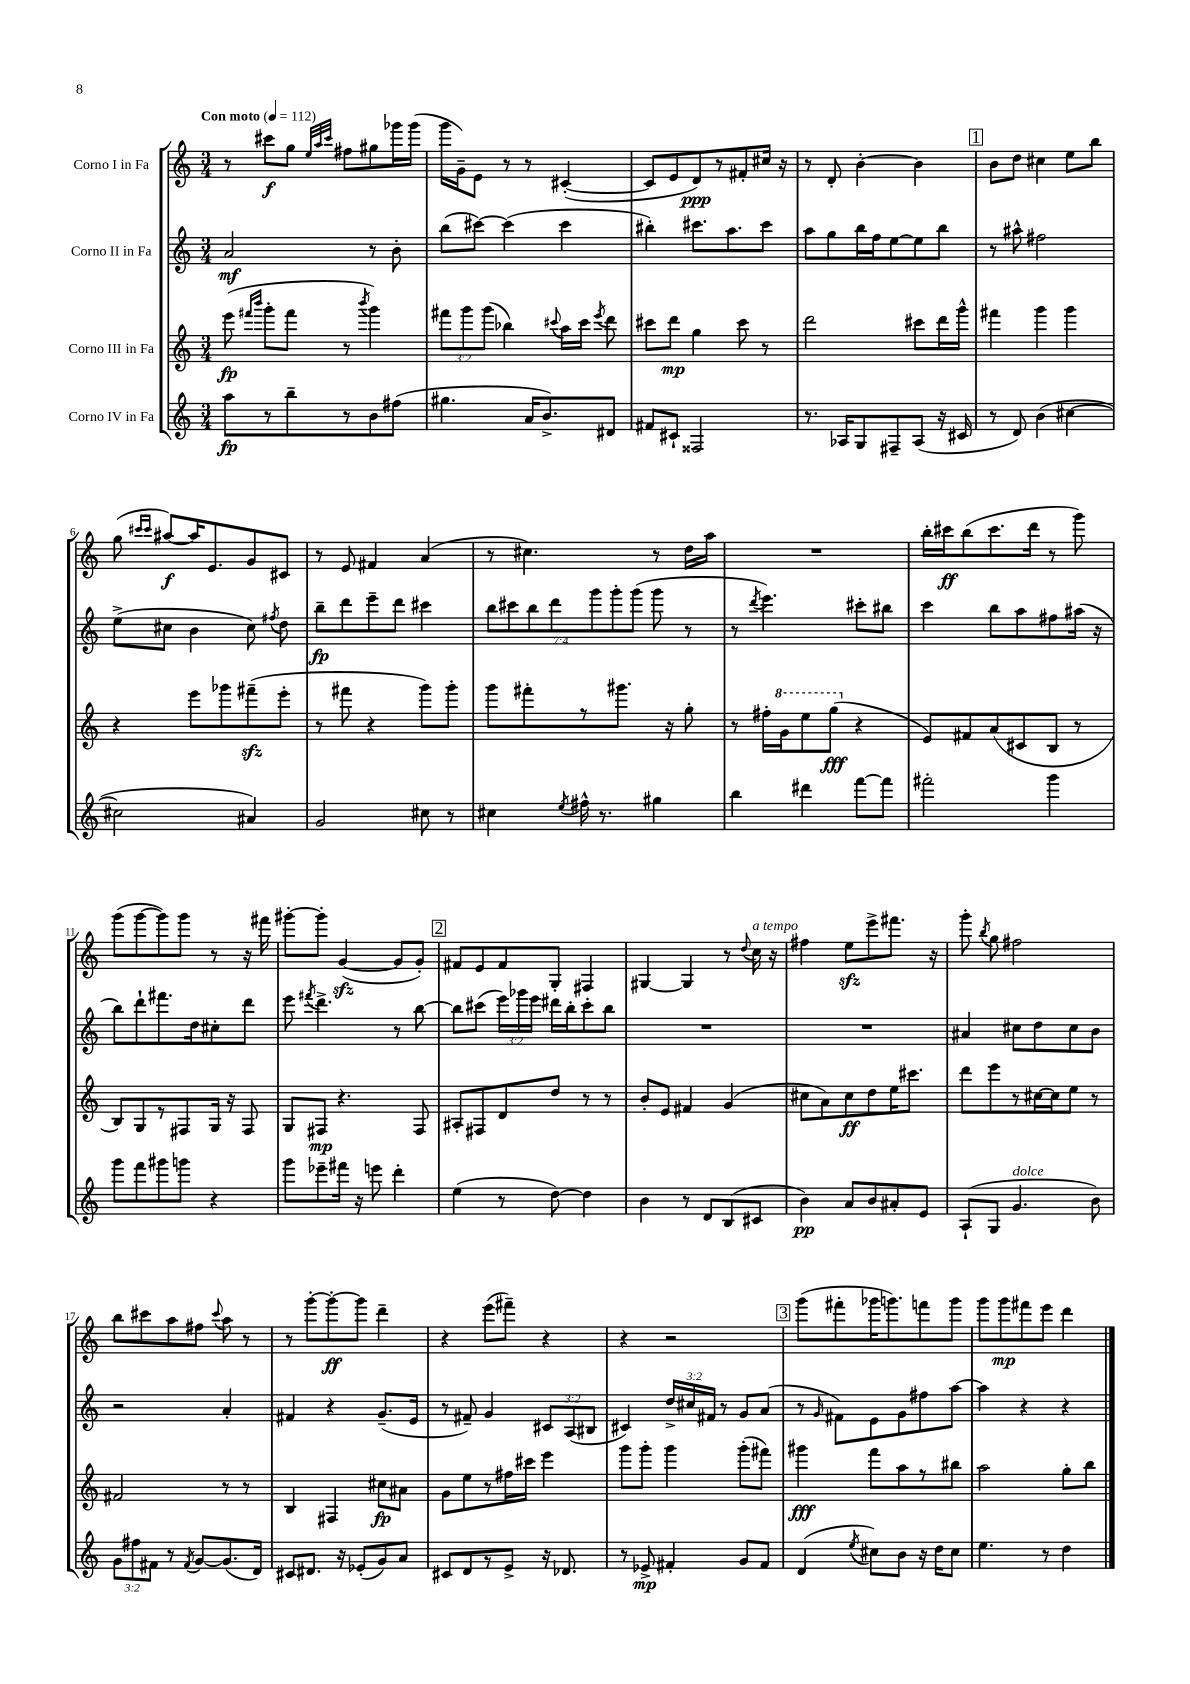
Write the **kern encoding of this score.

**kern	**dynam	**kern	**dynam	**kern	**dynam	**kern	**dynam
*part4	*part4	*part3	*part3	*part2	*part2	*part1	*part1
*staff4	*staff4	*staff3	*staff3	*staff2	*staff2	*staff1	*staff1
*I"Corno IV in Fa	*	*I"Corno III in Fa	*	*I"Corno II in Fa	*	*I"Corno I in Fa	*
*clefG2	*	*clefG2	*	*clefG2	*	*clefG2	*
*k[]	*	*k[]	*	*k[]	*	*k[]	*
*M3/4	*	*M3/4	*	*M3/4	*	*M3/4	*
*MM112	*	*MM112	*	*MM112	*	*MM112	*
=1	=1	=1	=1	=1	=1	=1	=1
!	!	!	!	!	!	!LO:TX:a:B:t=Con moto	!
8aa\L	fp	(8eee\	fp	2a/	mf	8r	.
.	.	16qqfff#X/LL	.	.	.	.	.
.	.	16qqbbb/JJ	.	.	.	.	.
8r	.	8ggg'\L	.	.	.	8ccc#X\L	f
8bb~\	.	8fff#\J	.	.	.	8gg\J	.
.	.	.	.	.	.	32qqee/LLL	.
.	.	.	.	.	.	32qqaa/	.
.	.	.	.	.	.	32qqccc#/JJJ	.
8r	.	8r	.	.	.	8ff#X\L	.
.	.	8qbbb/	.	.	.	.	.
8b\	.	4ggg\)	.	8r	.	8gg#X\	.
(8ff#X\J	.	.	.	8b'\	.	16ggg-X\L	.
.	.	.	.	.	.	(16ggg-\JJ	.
=2	=2	=2	=2	=2	=2	=2	=2
4.gg#X\	.	12fff#X\L	.	(8bb\L	.	16ggg\LL	.
.	.	.	.	.	.	16g~\J)	.
.	.	12ggg\	.	.	.	.	.
.	.	.	.	[8ccc#X\J)	.	8e\J	.
.	.	(12ggg\J	.	.	.	.	.
.	.	4bb-X\)	.	(4ccc#\]	.	8r	.
16a/KL	.	.	.	.	.	8r	.
8.b^/)	.	.	.	.	.	.	.
.	.	8qqccc#X/	.	.	.	.	.
.	.	16aa\LL	.	4ccc#\	.	([4c#X'/	.
.	.	16ccc#\JJ	.	.	.	.	.
.	.	8qeee/	.	.	.	.	.
8d#X/J	.	8ddd\	.	.	.	.	.
=3	=3	=3	=3	=3	=3	=3	=3
8f#X/L	.	8ccc#X\L	.	4bb#X'\)	.	8c#/L]	.
8c#X`/J	.	8ddd\J	mp	.	.	8e/	.
2F##X/	.	4gg\	.	8.ccc#X\L	.	8d/)	ppp
.	.	.	.	.	.	8r	.
.	.	.	.	8.aa\	.	.	.
.	.	8ccc#\	.	.	.	8f#X'/	.
.	.	8r	.	8ccc#\J	.	16cc#X/Jk	.
.	.	.	.	.	.	16r	.
=4	=4	=4	=4	=4	=4	=4	=4
8.r	.	2ddd\	.	8aa\L	.	8r	.
.	.	.	.	8gg\	.	8d'/	.
16A-X/KL	.	.	.	.	.	.	.
8G/	.	.	.	16bb\L	.	[4b'\	.
.	.	.	.	16ff\J	.	.	.
8F#X~/	.	.	.	[8ee\	.	.	.
(8A-/J	.	8ccc#X\L	.	8ee\]	.	4b\]	.
16r	.	16ddd\L	.	8bb\J	.	.	.
16c#X/	.	16ggg^^\JJ	.	.	.	.	.
!!LO:REH:place=s1:t=1
=5	=5	=5	=5	=5	=5	=5	=5
8r	.	4fff#X\	.	8r	.	8b\L	.
8d/)	.	.	.	8aa#X^^\	.	8dd\J	.
(4b\	.	4ggg\	.	2ff#X\	.	4cc#X\	.
[4cc#X\	.	4ggg\	.	.	.	8ee\L	.
.	.	.	.	.	.	8bb\J	.
!!LO:LB:g=z
=6	=6	=6	=6	=6	=6	=6	=6
2cc#X\]	.	4r	.	(8ee^\L	.	(8gg\	.
.	.	.	.	.	.	16qqccc#X/LL	.
.	.	.	.	.	.	16qqccc#/JJ	.
.	.	.	.	8cc#X\J	.	[8aa#X/L)	f
.	.	8eee\L	.	4b\	.	16aa#/K]	.
.	.	.	.	.	.	8.e/	.
.	.	8ggg-X\	.	.	.	.	.
4a#X/)	.	(8fff#Xzz~\	.	8cc#\)	.	8g/	.
.	.	.	.	8qff#X/	.	.	.
.	.	8eee'\J	.	8dd\	.	8c#X/J	.
=7	=7	=7	=7	=7	=7	=7	=7
2g/	.	8r	.	8bb~\L	fp	8r	.
.	.	8fff#X\	.	8ddd\	.	8e/	.
.	.	4r	.	8eee~\	.	4f#X/	.
.	.	.	.	8ddd\J	.	.	.
8cc#X\	.	8ggg\L)	.	4ccc#X\	.	(4a/	.
8r	.	8ggg'\J	.	.	.	.	.
=8	=8	=8	=8	=8	=8	=8	=8
4cc#X\	.	8ggg\L	.	14bb\L	.	8r	.
.	.	.	.	14ccc#X\	.	.	.
.	.	8fff#X'\	.	.	.	4.cc#X\)	.
.	.	.	.	14bb\	.	.	.
.	.	.	.	14ddd\	.	.	.
8qee/	.	.	.	.	.	.	.
16ff#X^^\	.	8r	.	.	.	.	.
.	.	.	.	14ggg\	.	.	.
8.r	.	.	.	.	.	.	.
.	.	.	.	14ggg'\	.	.	.
.	.	8.ggg#X\J	.	.	.	.	.
.	.	.	.	(14ggg\J	.	.	.
4gg#X\	.	.	.	8ggg\	.	8r	.
.	.	16r	.	.	.	.	.
.	.	8gg'\	.	8r	.	16dd\LL	.
.	.	.	.	.	.	16aa\JJ	.
=9	=9	=9	=9	=9	=9	=9	=9
4bb\	.	8r	.	8r	.	2.r	.
.	.	.	.	8qddd/	.	.	.
.	.	16ff#X'\LL	.	4.eee\)	.	.	.
*	*	*8va	*	*	*	*	*
.	.	16gg\J	.	.	.	.	.
4ddd#X\	.	8eee\	.	.	.	.	.
.	.	(8ggg\J	fff	.	.	.	.
*	*	*X8va	*	*	*	*	*
[8fff\L	.	4r	.	8ccc#X'\L	.	.	.
8fff\J]	.	.	.	8bb#X\J	.	.	.
=10	=10	=10	=10	=10	=10	=10	=10
2fff#X'\	.	8e/L)	.	4ccc\	.	16bb'\LL	.
.	.	.	.	.	.	16ccc#X\J	ff
.	.	8f#X/	.	.	.	(8bb\	.
.	.	(8a/	.	8bb\L	.	8.ccc#\	.
.	.	8c#X/	.	8aa\	.	.	.
.	.	.	.	.	.	16ddd\Jk	.
4ggg\	.	8B/J	.	8ff#X\	.	8r	.
.	.	8r	.	(16aa#X\Jk	.	8ggg\)	.
.	.	.	.	16r	.	.	.
!!LO:LB:g=z
=11	=11	=11	=11	=11	=11	=11	=11
8ggg\L	.	8B/L)	.	8bb\L)	.	(8ggg\L	.
8fff\	.	8G/	.	8ddd`\	.	[8ggg\	.
8ggg#X\	.	8r	.	8.fff#X\	.	8ggg\])	.
8gggn\J	.	8F#X/	.	.	.	8ggg\J	.
.	.	.	.	16dd\k	.	.	.
4r	.	16G/Jk	.	8cc#X'\	.	8r	.
.	.	16r	.	.	.	.	.
.	.	8F#/	.	8ddd\J	.	16r	.
.	.	.	.	.	.	16fff#X\	.
=12	=12	=12	=12	=12	=12	=12	=12
8ggg\L	.	8G/L	.	8eee\	.	[8ggg#X'\L	.
.	.	.	.	8qfff#X/	.	.	.
8eee-X~\	.	8F#X/J	mp	4.ddd^\	.	8ggg#'\J]	.
16fff#X\Jk	.	4.r	.	.	.	([4gzz/	.
16r	.	.	.	.	.	.	.
8eeen\	.	.	.	.	.	.	.
4ddd'\	.	.	.	8r	.	8g/L]	.
.	.	8F#/	.	[8bb\	.	8g'/J)	.
!!LO:REH:place=s1:t=2
=13	=13	=13	=13	=13	=13	=13	=13
(4ee\	.	8A#X'/L	.	8bb\L]	.	8f#X/L	.
.	.	8F#X/	.	(8ccc#X\J	.	8e/	.
8r	.	8d/	.	24eee\LL)	.	8f#/	.
.	.	.	.	24ggg-X\	.	.	.
.	.	.	.	24eee\JJ	.	.	.
[8dd\)	.	8dd/J	.	16ddd#X\LL	.	8G'/J	.
.	.	.	.	16bb'\J	.	.	.
4dd\]	.	8r	.	8ccc#'\	.	4F#X/	.
.	.	8r	.	8bb\J	.	.	.
=14	=14	=14	=14	=14	=14	=14	=14
4b\	.	8b'/L	.	2.r	.	[4G#X/	.
.	.	8e/J	.	.	.	.	.
8r	.	4f#X/	.	.	.	4G#/]	.
8d/L	.	.	.	.	.	.	.
(8B/	.	(4g/	.	.	.	8r	.
.	.	.	.	.	.	8qqdd/	.
!	!	!	!	!	!	!LO:TX:a:i:t=a tempo	!
8c#X/J	.	.	.	.	.	16cc\	.
.	.	.	.	.	.	16r	.
=15	=15	=15	=15	=15	=15	=15	=15
4b\)	pp	8cc#X\L	.	2.r	.	4ff#X\	.
.	.	8a\)	.	.	.	.	.
8a/L	.	8cc#\	ff	.	.	8eezz\L	.
8b/	.	8dd\	.	.	.	8eee^\	.
8a#X'/	.	16ee\K	.	.	.	8.fff#X\J	.
.	.	8.ccc#X\J	.	.	.	.	.
8e/J	.	.	.	.	.	.	.
.	.	.	.	.	.	16r	.
=16	=16	=16	=16	=16	=16	=16	=16
(8A`/L	.	8ddd\L	.	4a#X/	.	8ggg'\	.
.	.	.	.	.	.	8qbb/	.
8G/J	.	8eee\	.	.	.	8gg\	.
!LO:TX:a:i:t=dolce	!	!	!	!	!	!	!
4.g/	.	8r	.	8cc#X\L	.	2ff#X\	.
.	.	[16cc#X\L	.	8dd\	.	.	.
.	.	16cc#\J]	.	.	.	.	.
.	.	8ee\J	.	8cc#\	.	.	.
8b\)	.	8r	.	8b\J	.	.	.
!!LO:LB:g=z
=17	=17	=17	=17	=17	=17	=17	=17
12g\L	.	2f#X/	.	2r	.	8bb\L	.
12ff#X\	.	.	.	.	.	.	.
.	.	.	.	.	.	8ccc#X\	.
12f#X\J	.	.	.	.	.	.	.
8r	.	.	.	.	.	8aa\	.
8qf#/	.	.	.	.	.	.	.
[8g/L	.	.	.	.	.	8ff#X\J	.
.	.	.	.	.	.	8qqccc#/	.
(8.g/]	.	8r	.	4a'/	.	8aa\	.
.	.	8r	.	.	.	8r	.
16d/Jk)	.	.	.	.	.	.	.
=18	=18	=18	=18	=18	=18	=18	=18
8c#X/L	.	4B/	.	4f#X/	.	8r	.
8.d#X/J	.	.	.	.	.	[8ggg'\L	.
.	.	4F#X/	.	4r	.	8ggg'\_	ff
16r	.	.	.	.	.	.	.
(8e-X'/L	.	.	.	.	.	8ggg\J]	.
8g/)	.	8cc#X\L	fp	(8.g~/L	.	4ddd~\	.
8a/J	.	8a#X\J	.	.	.	.	.
.	.	.	.	16e/Jk	.	.	.
=19	=19	=19	=19	=19	=19	=19	=19
8c#X/L	.	8g\L	.	8r	.	4r	.
8d/	.	8ee\	.	8f#X~/)	.	.	.
8r	.	8r	.	4g/	.	(8eee\L	.
8e^/J	.	16ff#X\L	.	.	.	8fff#X~\J)	.
.	.	16ccc#X\JJ	.	.	.	.	.
16r	.	4eee\	.	12c#X/L	.	4r	.
8.d-X/	.	.	.	.	.	.	.
.	.	.	.	(12A/	.	.	.
.	.	.	.	12B#X/J	.	.	.
=20	=20	=20	=20	=20	=20	=20	=20
8r	.	8ggg\L	.	4c#X/)	.	4r	.
8e-X^/	mp	8ggg'\J	.	.	.	.	.
4f#X'/	.	4ggg\	.	24dd^/LL	.	2r	.
.	.	.	.	24cc#X/	.	.	.
.	.	.	.	24f#X/JJ	.	.	.
.	.	.	.	8r	.	.	.
8g/L	.	(8ggg'\L	.	8g/L	.	.	.
8f#/J	.	8fff#X\J)	.	(8a/J	.	.	.
!!LO:REH:place=s1:t=3
=21	=21	=21	=21	=21	=21	=21	=21
(4d/	.	4ggg#X\	fff	8r	.	(8ggg\L	.
.	.	.	.	16qqg/	.	.	.
.	.	.	.	8f#X\L)	.	8fff#X'\	.
8qee/	.	.	.	.	.	.	.
8cc#X\L)	.	8fff\L	.	8e\	.	16ggg-X\K	.
.	.	.	.	.	.	8.gggn\)	.
8b\J	.	8aa\	.	8g\	.	.	.
16r	.	8r	.	8ff#X\	.	8fffn\	.
16dd\KL	.	.	.	.	.	.	.
8cc#\J	.	8bb#X\J	.	[8aa\J	.	8ggg\J	.
=22	=22	=22	=22	=22	=22	=22	=22
4.ee\	.	2aa\	.	4aa\]	.	8ggg\L	.
.	.	.	.	.	.	8ggg\	mp
.	.	.	.	4r	.	8fff#X\	.
8r	.	.	.	.	.	8eee\J	.
4dd\	.	8gg'\L	.	4r	.	4ddd\	.
.	.	8bb\J	.	.	.	.	.
==	==	==	==	==	==	==	==
*-	*-	*-	*-	*-	*-	*-	*-
